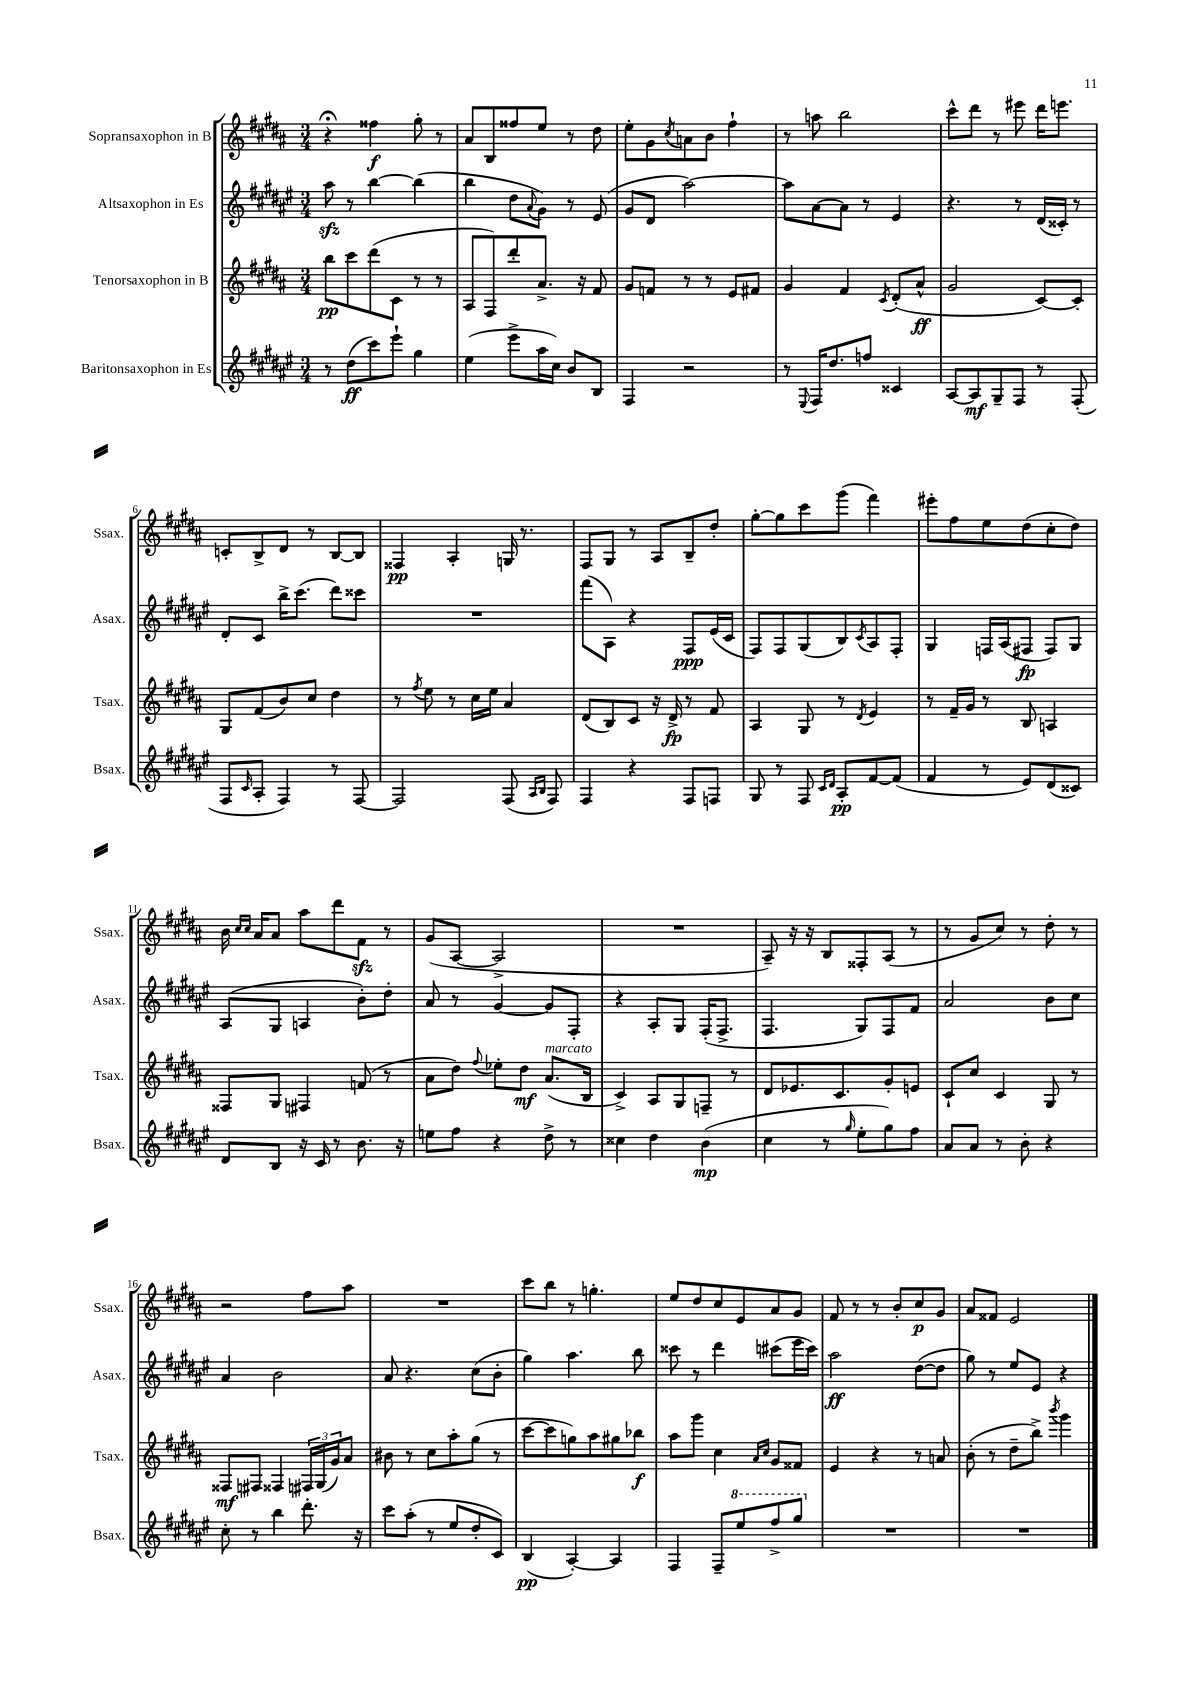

**kern	**kern	**kern	**kern
*staff4	*staff3	*staff2	*staff1
*clefG2	*clefG2	*clefG2	*clefG2
*k[f#c#g#d#a#e#]	*k[f#c#g#d#a#]	*k[f#c#g#d#a#e#]	*k[f#c#g#d#a#]
*M3/4	*M3/4	*M3/4	*M3/4
8r	8bb	8aa#	4r;
(8dd#	8ccc#	8r	.
8ccc#)	(8ddd#	[4bb	4ff##
8eee#`	8c#	.	.
4gg#	8r	(4bb]	8gg#'
.	8r	.	8r
=	=	=	=
(4ee#	8A#	4bb	8a#
.	8F#)	.	8B
8eee#^	8ddd#'	8dd#	8ff##
.	.	8qqa#	.
16aa#	8.a#^	8g#)	8ee
16cc#)	.	.	.
8b	.	8r	8r
.	16r	.	.
8B	8f#	(8e#	8dd#
=	=	=	=
4F#	8g#	8g#	8ee'
.	8f	8d#	8g#
.	.	.	8qcc#
2r	8r	[2aa#)	8a
.	8r	.	8b
.	8e	.	4ff#`
.	8f#	.	.
=	=	=	=
8r	4g#	8aa#]	8r
8qqE#	.	.	.
16F#	.	[8a#	8aa
8.dd#	.	.	.
.	4f#	8a#]	2bb
8ff	.	8r	.
.	8qc#	.	.
4c##	(8d#'	4e#	.
.	8a#^^	.	.
=	=	=	=
[8A#	2g#	4.r	8ccc#^^
8A#]	.	.	8ddd#
8G#~	.	.	8r
8F#	.	8r	8eee#
8r	[8c#)	(16d#	16ddd#
.	.	16c##')	8.eee
(8F#'	8c#']	8r	.
=	=	=	=
8F#	8G#	8d#'	8c'
16qqc#	.	.	.
8A#'	(8f#	8c#	8B^
4F#)	8b)	16bb^	8d#
.	.	(8.ccc#	.
.	8cc#	.	8r
8r	4dd#	8ddd#)	[8B
[8F#	.	8ccc##	8B]
=	=	=	=
2F#]	8r	2.r	4F##
.	8qff#	.	.
.	8ee	.	.
.	8r	.	4A#'
.	16cc#	.	.
.	16ee	.	.
(8F#	4a#	.	16G
.	.	.	8.r
16qqA#	.	.	.
16qqB	.	.	.
8F#)	.	.	.
=	=	=	=
4F#	(8d#	(8fff#	8F#
.	8B)	8A#)	8G#
4r	8c#	4r	8r
.	16r	.	8A#
.	16d#^	.	.
8F#	8r	8F#	8B~
8F	8f#	(16e#	8dd#'
.	.	16c#	.
=	=	=	=
8G#	4A#	8F#)	[8gg#'
8r	.	8F#	8gg#]
8F#	8G#	(8G#	8ccc#
16qqc#	.	.	.
16qqd#	.	.	.
8A#'	8r	8B)	(8ggg#
.	8qd#	8qc#	.
[8f#	4e	8A#	4fff#)
(8f#]	.	8F#'	.
=	=	=	=
4f#	8r	4G#	8eee#'
.	16f#~	.	8ff#
.	16g#	.	.
8r	8r	16F	8ee
.	.	(16A#	.
8e#)	8B	8F#	(8dd#
(8d#	4A	8F#)	8cc#'
8c##)	.	8G#	8dd#)
=	=	=	=
8d#	8F##	(8A#	16b
.	.	.	16qqcc#
.	.	.	16qqcc#
.	.	.	16a#
8B	8G#	8G#	8a#
16r	4F#	4A	8aa#
16c#	.	.	.
8r	.	.	8ddd#
8.b	(8f	8b')	8f#
.	8r	8dd#'	8r
16r	.	.	.
=	=	=	=
8ee	8a#	8a#	(8g#
8ff#	8dd#)	8r	[8A#
.	8qqff#	.	.
4r	8ee-'	[4g#	2A#^]
.	8dd#	.	.
8dd#^	(8.a#	8g#]	.
8r	.	8F#'	.
.	16B	.	.
=	=	=	=
4cc##	4c#^)	4r	2.r
4dd#	8A#	8A#'	.
.	8G#	8G#	.
(4b	8F~	(16F#'	.
.	.	8.F#^	.
.	8r	.	.
=	=	=	=
4cc#	8d#	4.F#	8A#~)
.	8.e-	.	16r
.	.	.	16r
8r	.	.	8B
.	8.c#	.	.
16qqgg#	.	.	.
8ee#'	.	8G#)	8F##'
8gg#)	8g#'	8F#	(8A#
8ff#	8e	8f#	8r
=	=	=	=
8a#	8c#`	2a#	8r
8a#	8cc#	.	8g#
8r	4c#	.	8cc#)
8b'	.	.	8r
4r	8G#	8b	8dd#'
.	8r	8cc#	8r
=	=	=	=
8cc#'	8F##	4a#	2r
8r	8F#	.	.
4bb	4F##	2b	.
8.ddd#'	24F#	.	8ff#
.	(24G#	.	.
.	24g#)	.	.
.	8a#	.	8aa#
16r	.	.	.
=	=	=	=
8ccc#	8b#	8a#	2.r
(8aa#'	8r	4.r	.
8r	8cc#	.	.
8ee#	8aa#'	.	.
8dd#'	(8gg#	(8cc#	.
8c#)	8r	8b'	.
=	=	=	=
(4B	[8ccc#	4gg#)	8ccc#
.	8ccc#]	.	8bb
[4A#')	8gg)	4.aa#	8r
.	8aa#	.	4.gg'
4A#]	8gg#	.	.
.	8bb-	8bb	.
=	=	=	=
4F#	8aa#	8ccc##	8ee
.	8ggg#	8r	8dd#
8F#~	4cc#	4ddd#	8cc#
8eee#	.	.	8e
.	16qqa#	.	.
.	16qqcc#	.	.
8fff#^	8g#	(8ccc#	8a#
8ggg#	8f##	16eee#	8g#
.	.	16ccc#)	.
=	=	=	=
2.r	4e	2aa#	8f#
.	.	.	8r
.	4r	.	8r
.	.	.	8b'
.	8r	([8dd#	8cc#
.	8a	8dd#]	8g#
=	=	=	=
2.r	(8b'	8gg#)	8a#
.	8r	8r	8f##
.	8dd#~	8ee#	2e
.	8bb^)	8e#	.
.	8qbbb	.	.
.	4ggg#	4r	.
==	==	==	==
*-	*-	*-	*-
